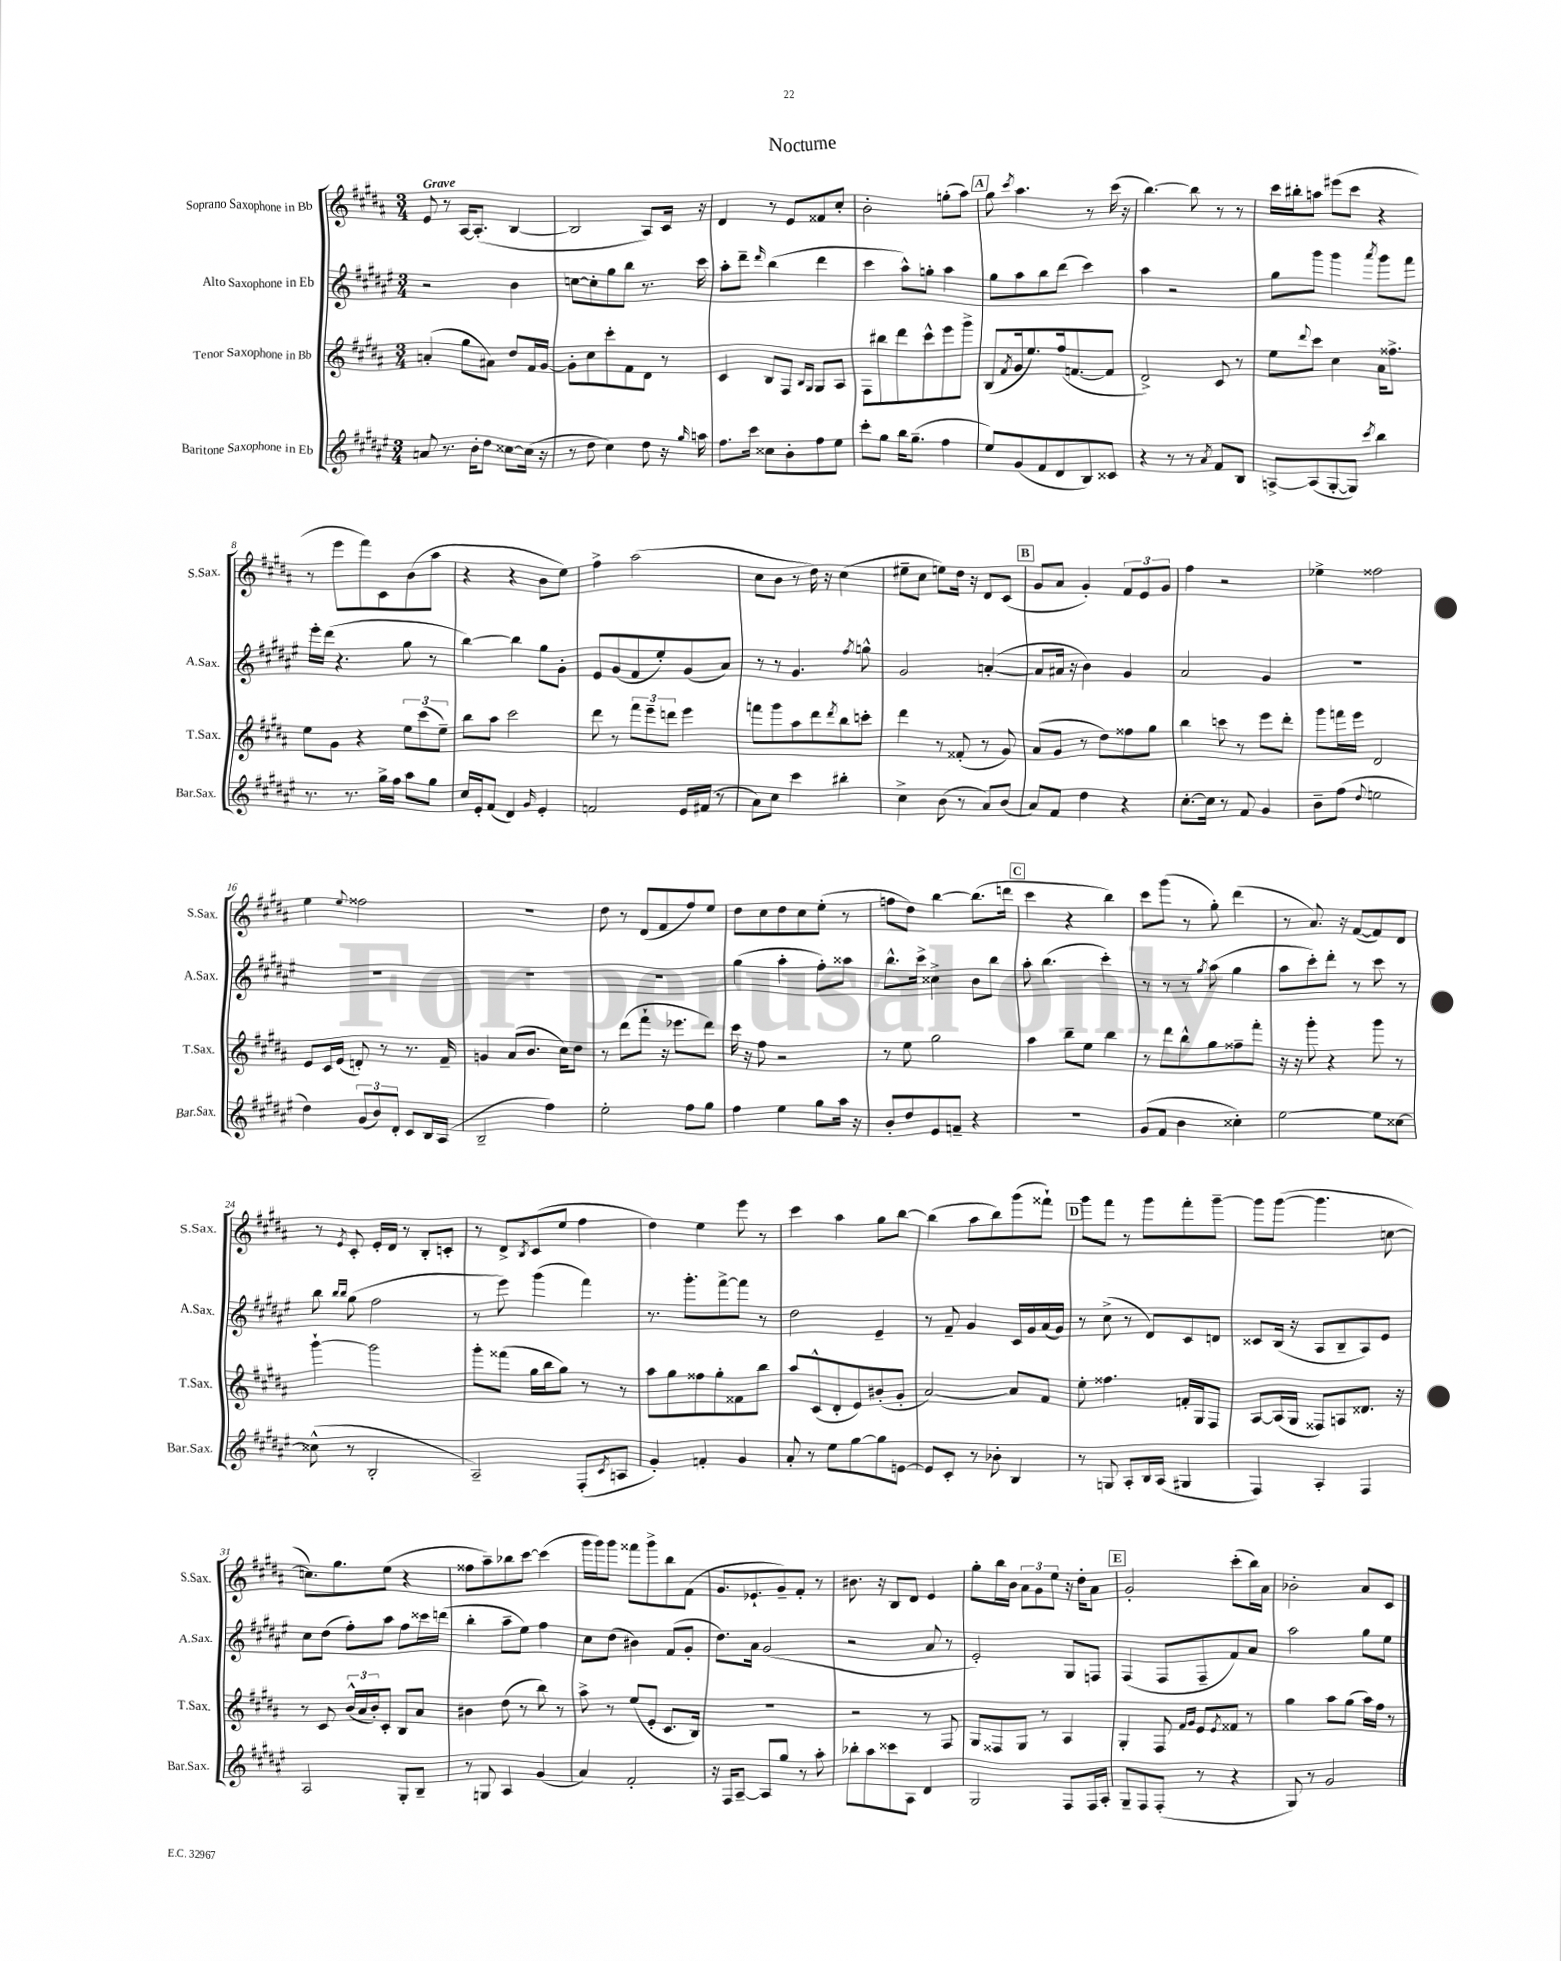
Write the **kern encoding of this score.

**kern	**kern	**kern	**kern
*staff4	*staff3	*staff2	*staff1
*clefG2	*clefG2	*clefG2	*clefG2
*k[f#c#g#d#a#e#]	*k[f#c#g#d#a#]	*k[f#c#g#d#a#e#]	*k[f#c#g#d#a#]
*M3/4	*M3/4	*M3/4	*M3/4
8a/	(4a'/	2r	8e/
8.r	.	.	8r
.	8gg#\L	.	[16A#/LK
16b'\LK	.	.	(8.A#'/]J
8dd#\J	8a#\J)	.	.
[8cc##\L	8dd#/L	4b\	[4B/
(16cc##\]Jk	16f#/L	.	.
16r	[16g#/JJ	.	.
=	=	=	=
8r	8g#'\]L	[8cc\L	2B/]
8dd#\	8cc#\	8cc'\]	.
4cc#\)	8ccc#'\	8gg#\	.
.	8f#\	8bb\J	.
8dd#\	8d#\J	8.r	8A#/L)
16r	8r	.	16c#/Jk
16qqgg#/	.	.	.
16aa\	.	16ccc#\	16r
=	=	=	=
8.ff#\L	4c#/	8aa#'\L	4d#/
.	.	8ddd#~\J	.
16ccc#\Jk	.	.	.
.	.	16qqddd#/	.
8cc##\L	8B/L	(4bb\	8r
8b'\	8F#/J	.	8e/L
.	16qqB/LL	.	.
.	16qqG#/JJ	.	.
8ff#\	8G#/L	4ddd#\	8f##/
8ee#\J	8A#/J	.	8cc#'/J
=	=	=	=
8ccc#'\L	8F#\L	4ccc#\	2b'\
8gg#\J	8bb#\	.	.
16bb\LK	8ddd#\	8aa#^^\L)	.
(8.gg#~\J	.	.	.
.	8ccc#^^\	8gg'\J	.
4ff#\	8eee\	4aa#\	(8gg'\L
.	8ggg#^\J	.	8aa#\J)
=	=	=	=
8ee#/L)	(8B/L	8gg#\L	8gg#\
.	8qf#/	.	8qccc#/
(8g#/	16g#/k	8aa#\	4.aa#\
.	8.ee/)	.	.
8f#/	.	8bb\	.
8d#/	(16ff#/k	(8ddd#\J	.
.	[8.f/	.	.
8B/)	.	4ccc#\)	8r
8c##/J	8f/]J	.	(16ccc#\
.	.	.	16r
=	=	=	=
4r	2d#^/)	4aa#\	[4.bb\)
8r	.	2r	.
8r	.	.	8bb\]
8qa#/	.	.	.
8f#/L	8c#/	.	8r
8B/J	8r	.	8r
=	=	=	=
[8A^/L	8ee\L	8gg#\L	16ccc#\LL
.	.	.	16bb#'\J
.	8qqddd#/	.	.
(8A/]	8ccc#\J	8ggg#\J	8aa\J
[8G#'/	4cc#\	4ggg#\	(8eee#\L
8G#/]J)	.	.	8ccc#\J
8qccc#/	.	8qaaa#/	.
4bb\	16a#\LK	8ggg#\L	4r
.	8.ff##^\J	.	.
.	.	8fff#\J	.
=	=	=	=
8.r	8ee\L	16eee#'\LL	8r
.	.	(16ddd#\JJ	.
.	8g#\J	4.r	8eee\L
8.r	.	.	.
.	4r	.	8fff#\)
16gg#^\LL	.	.	8c#\
16ff#\JJ	.	.	.
8aa#\L	12ee\L	8gg#\	(8b\
.	(12ccc#\	.	.
8gg#\J	.	8r	8aa#\J
.	12ee~\J)	.	.
=	=	=	=
16cc#/LL	8bb\L	[4bb\)	4r
16e#'/J	.	.	.
(8f#/J	8aa#\J	.	.
4d#/)	2ccc#\	4bb\]	4r
16qqg#/	.	.	.
4e#'/	.	8gg#\L	8b\L
.	.	8g#'\J	8ee\J)
=	=	=	=
2f/	8ddd#\	8e#/L	4ff#^\
.	8r	(8g#/	.
.	12fff#\L	8f#/	(2aa#\
.	12eee~\	.	.
.	.	8ee#'/)	.
.	12ddd\J	.	.
16e#/LL	4eee\	(8g#/	.
(16f#/JJ	.	.	.
8r	.	8a#/J)	.
=	=	=	=
8a#\L)	8fff\L	8r	8cc#\L
8cc#\J	8ggg#\	8r	8b\J
4ccc#\	8aa#\	4.g#/	8r
.	8ddd#\	.	16dd#\)
.	.	.	16r
.	8qddd#/	.	.
4bb#'\	8bb\	.	(4cc#\
.	.	8qff#/	.
.	8ccc'\J	8gg^^\	.
=	=	=	=
4cc#^\	4ddd#\	2g#/	8ee#~\L
.	.	.	8cc#\J
(8b\	8r	.	8ee\L)
8r	(8f##'/	.	16dd#\Jk
.	.	.	16r
8a#/L)	8r	([4a'/	8d#/L
(8b/J	8g#/)	.	(8c#/J
=	=	=	=
8a#/L)	(8a#/L	8a/]L	8g#/L
8f#/J	8g#/J	16a#/Jk	8a#/J
.	.	16r	.
4dd#\	8r	4b\)	4g#'/)
.	8dd#\L)	.	.
4r	8ff##\	4g#/	12f#/L
.	.	.	12e/
.	8gg#\J	.	.
.	.	.	12g#/J
=	=	=	=
[8.cc#'\L	4bb\	2a#/	4ff#\
16cc#\]Jk	.	.	.
8r	8ccc\	.	2r
8f#/	8r	.	.
4g#/	8eee\L	4g#/	.
.	8ddd#'\J	.	.
=	=	=	=
8b~\L	8ggg#\L	2.r	4ee-^\
(8ff#\J	16fff\L	.	.
.	16eee\JJ	.	.
8qqdd#/	.	.	.
2ee\	2d#/	.	2ff##\
=	=	=	=
4dd#\)	8e/L	2.r	4ee\
.	16c#/L	.	.
.	(16e/JJ	.	.
.	.	.	8qqee/
(12g#/L	8d'/)	.	2ff##\
12b/)	.	.	.
.	8r	.	.
12d#'/J	.	.	.
8c#/L	8.r	.	.
16B/L	.	.	.
(16A#/JJ	16f#~/	.	.
=	=	=	=
2B~/	4g/	2.r	2.r
.	(8a#/L	.	.
.	8.b/J	.	.
4ff#\)	.	.	.
.	16cc#\LK)	.	.
.	8dd#\J	.	.
=	=	=	=
2ee#'\	8r	2.r	8dd#\
.	(8ddd#\L	.	8r
.	8fff#`\J	.	(8d#/L
.	16r	.	8f#/
.	8.eee-\L	.	.
8ff#\L	.	.	8ff#/)
8gg#\J	8ddd#\J)	.	8ee/J
=	=	=	=
4ff#\	16ccc#\	(4gg#\	8dd#\L
.	16r	.	.
.	8ff#\	.	8cc#\
4ee#\	2r	4aa#'\	8dd#\
.	.	.	8cc#\
8gg#\L	.	8ff#'\L)	(8ee'\J
16aa#\Jk	.	8aa##\J	8r
16r	.	.	.
=	=	=	=
8b'/L	8r	8.bb^^\L	8ff\L
8dd#/	8ee\	.	8dd#\J)
.	.	16ccc#^\Jk	.
8e#/	2gg#\	4cc##^\	[4bb\
8f~/J	.	.	.
4r	.	8b\L	(8.bb\]L
.	.	8bb\J	.
.	.	.	16ddd\Jk
=	=	=	=
2.r	4aa#\	8aa#'\	4ccc#\
.	.	(4.bb\	.
.	8bb~\L	.	4r
.	8ee\J	.	.
.	4bb\	4ccc#'\)	4bb\)
=	=	=	=
(8g#/L	8r	8r	8ccc#\L
8f#/J	8ddd#\L	8r	(8ggg#\J
4b\	8bb^^\	8r	8r
.	.	8qgg#/	.
.	8gg#\	(8aa#\	8gg#'\)
4cc##'\)	8ff##~\	4gg#\	(4ddd#\
.	8fff#'\J	.	.
=	=	=	=
[2ee#\	16r	8aa#\L	8r
.	16r	.	.
.	8ggg#'\	8ccc#'\)	8.a#/)
.	4r	8ddd#'\J	.
.	.	.	16r
.	.	8r	([8f#/L
8ee#\]L	8ggg#\	8ccc#\	8f#/])
[8cc##\J	8r	8r	8d#/J
=	=	=	=
(8cc##^^\]	[4ggg#`\	8bb\	8r
.	.	16qqbb/LL	.
.	.	16qqbb/JJ	8qe/
8r	.	(8gg#\	8c#'/
2B'/	2ggg#\]	2ff#\	16e'/LL
.	.	.	16d#/JJ
.	.	.	8r
.	.	.	8B'/L
.	.	.	8c'/J
=	=	=	=
2A#~/)	8ggg#'\L	8r	8r
.	(8fff##\J	8eee#\)	8d#^/L
.	.	.	8qB/
.	16gg#\LL	(4ggg#\	(8c#/
.	16bb\J	.	.
.	8gg#\J)	.	8ee/J
(8F#'/L	8r	4fff#\)	4ff#\
8qc#/	.	.	.
8A/J	8r	.	.
=	=	=	=
4g#'/)	8aa#\L	8.r	4dd#\)
.	8gg#\	.	.
.	.	8.ggg#'\L	.
4f'/	8ff##\	.	4ee\
.	8gg#'\	[8fff#^\	.
4g#/	8f##\	8fff#\]J	8eee\
.	8bb\J	8r	8r
=	=	=	=
8a#'/	8aa#/L	2dd#\	4ccc#\
8r	(8c#^^/	.	.
8ee#\L	8d#'/	.	4aa#\
[8gg#\	8e/)	.	.
8gg#\]	(8b#'/	4e#~/	8gg#\L
[8e\J	8g#'/J	.	[8bb\J
=	=	=	=
8e/]L	[2a#/)	8r	(4bb\]
8c#'/J	.	8f#~/	.
8r	.	4g#/	8aa#\L
8b-'\	.	.	8bb\)
4B/	8a#/]L	16c#/LL	(8ggg#\
.	.	16g#/	.
.	8f#/J	(16a#/	8fff##`\J)
.	.	16g#/JJ)	.
=	=	=	=
8r	8ee'\	8r	8ggg#\L
8G/	4.ff##\	(8cc#^\	8fff#\J
8A#'/L	.	8r	8r
16B/L	.	8d#/L)	8ggg#\L
(16A#/JJ	.	.	.
4G#/	16f'/LL	8c#/	8fff#'\
.	16G#/J	.	.
.	8F#/J	8d/J	[8ggg#~\J
=	=	=	=
4F#/)	[8A#/L	8c##/L	8ggg#\]L
.	(16A#/]L	(16B/Jk	([8ggg#\J
.	16G#/JJ	16r	.
4A#'/	8F##/L)	8A#/L	4.ggg#\]
.	8A/	8B~/	.
4F#/	8.d##/J	8A#/)	.
.	.	8e#/J	[8cc\
.	16r	.	.
=	=	=	=
2A#/	8r	8cc#\L	8.cc\]L)
.	8c#/	(8dd#\J	.
.	.	.	8.gg#\
.	(24b^^/LL	8ff#'\L)	.
.	24a#/	.	.
.	24b'/J)	.	.
.	8c#'/J	8aa#\J	(8ee\J
8G#'/L	8B/L	8ff#\L	4r
8B~/J	8a#/J	16ccc##\L	.
.	.	(16ddd\JJ	.
=	=	=	=
8r	4b#\	4bb'\	8ff##\L
8G/	.	.	8aa#~\)
4A#/	(8dd#\	8aa#~\L	8bb-\
.	8r	8ee#\J)	[8ccc#\J
(4g#/	8bb\)	4ff#\	(4ccc#\]
.	8r	.	.
=	=	=	=
4a#/)	8aa#^\	8cc#\L	16ggg#\LL
.	.	.	16ggg#\J)
.	8r	(8dd#\J	8ggg#\J
2f#'/	(8ee/L	4b#\)	8fff##\L
.	8e'/J	.	8ggg#^\
.	8.c#/L	(8f#/L	8bb\
.	.	8g#'/J	(8f#\J
.	16B/Jk)	.	.
=	=	=	=
16r	2.r	8.dd#\L)	8.g#/L
16F#/LK	.	.	.
[8A#~/J	.	.	.
.	.	16a#\Jk	8.e-`/
8A#/]L	.	(2g#/	.
8gg#/J	.	.	8g#~/)
8r	.	.	8f#'/J
8aa#'\	.	.	8r
=	=	=	=
8bb-'\L	2r	2r	8.b#\
8aa#\	.	.	.
.	.	.	16r
8ccc##\	.	.	8B/L
8A#\J	.	.	8d#/J
4d#/	8r	8a#/	4e/
.	8F#/	8r	.
=	=	=	=
2G#/	8G#/L	2e#'/)	8gg#'\L
.	8F##/	.	16bb\L
.	.	.	16b\JJ
.	8G#/J	.	12a#\L
.	.	.	12g#\
.	8r	.	.
.	.	.	12ee\J
8F#/L	4A#/	8G#/L	16r
.	.	.	16dd#'\LK
16F#/L	.	8F/J	8a#\J
16A#'/JJ	.	.	.
=	=	=	=
8G#~/L	4G#'/	(4F#/	2g#'/
8F#/	.	.	.
(8F#'/J	8F#/	8F#/L	.
.	16qqf#/LL	.	.
.	16qqg#/JJ	.	.
8r	8e/L	8F#~/	.
.	8qe/	.	.
4r	8f##/J	8f#/)	(8ccc#'\L
.	8r	8a#/J	16bb\L)
.	.	.	16a#\JJ
=	=	=	=
8G#/)	4gg#\	2aa#\	2b-'\
8r	.	.	.
2g#/	8aa#\L	.	.
.	(8gg#\J	.	.
.	16aa#\LL)	8gg#\L	8a#/L
.	16ff#\JJ	.	.
.	8r	8ee#\J	8c#/J
==	==	==	==
*-	*-	*-	*-
